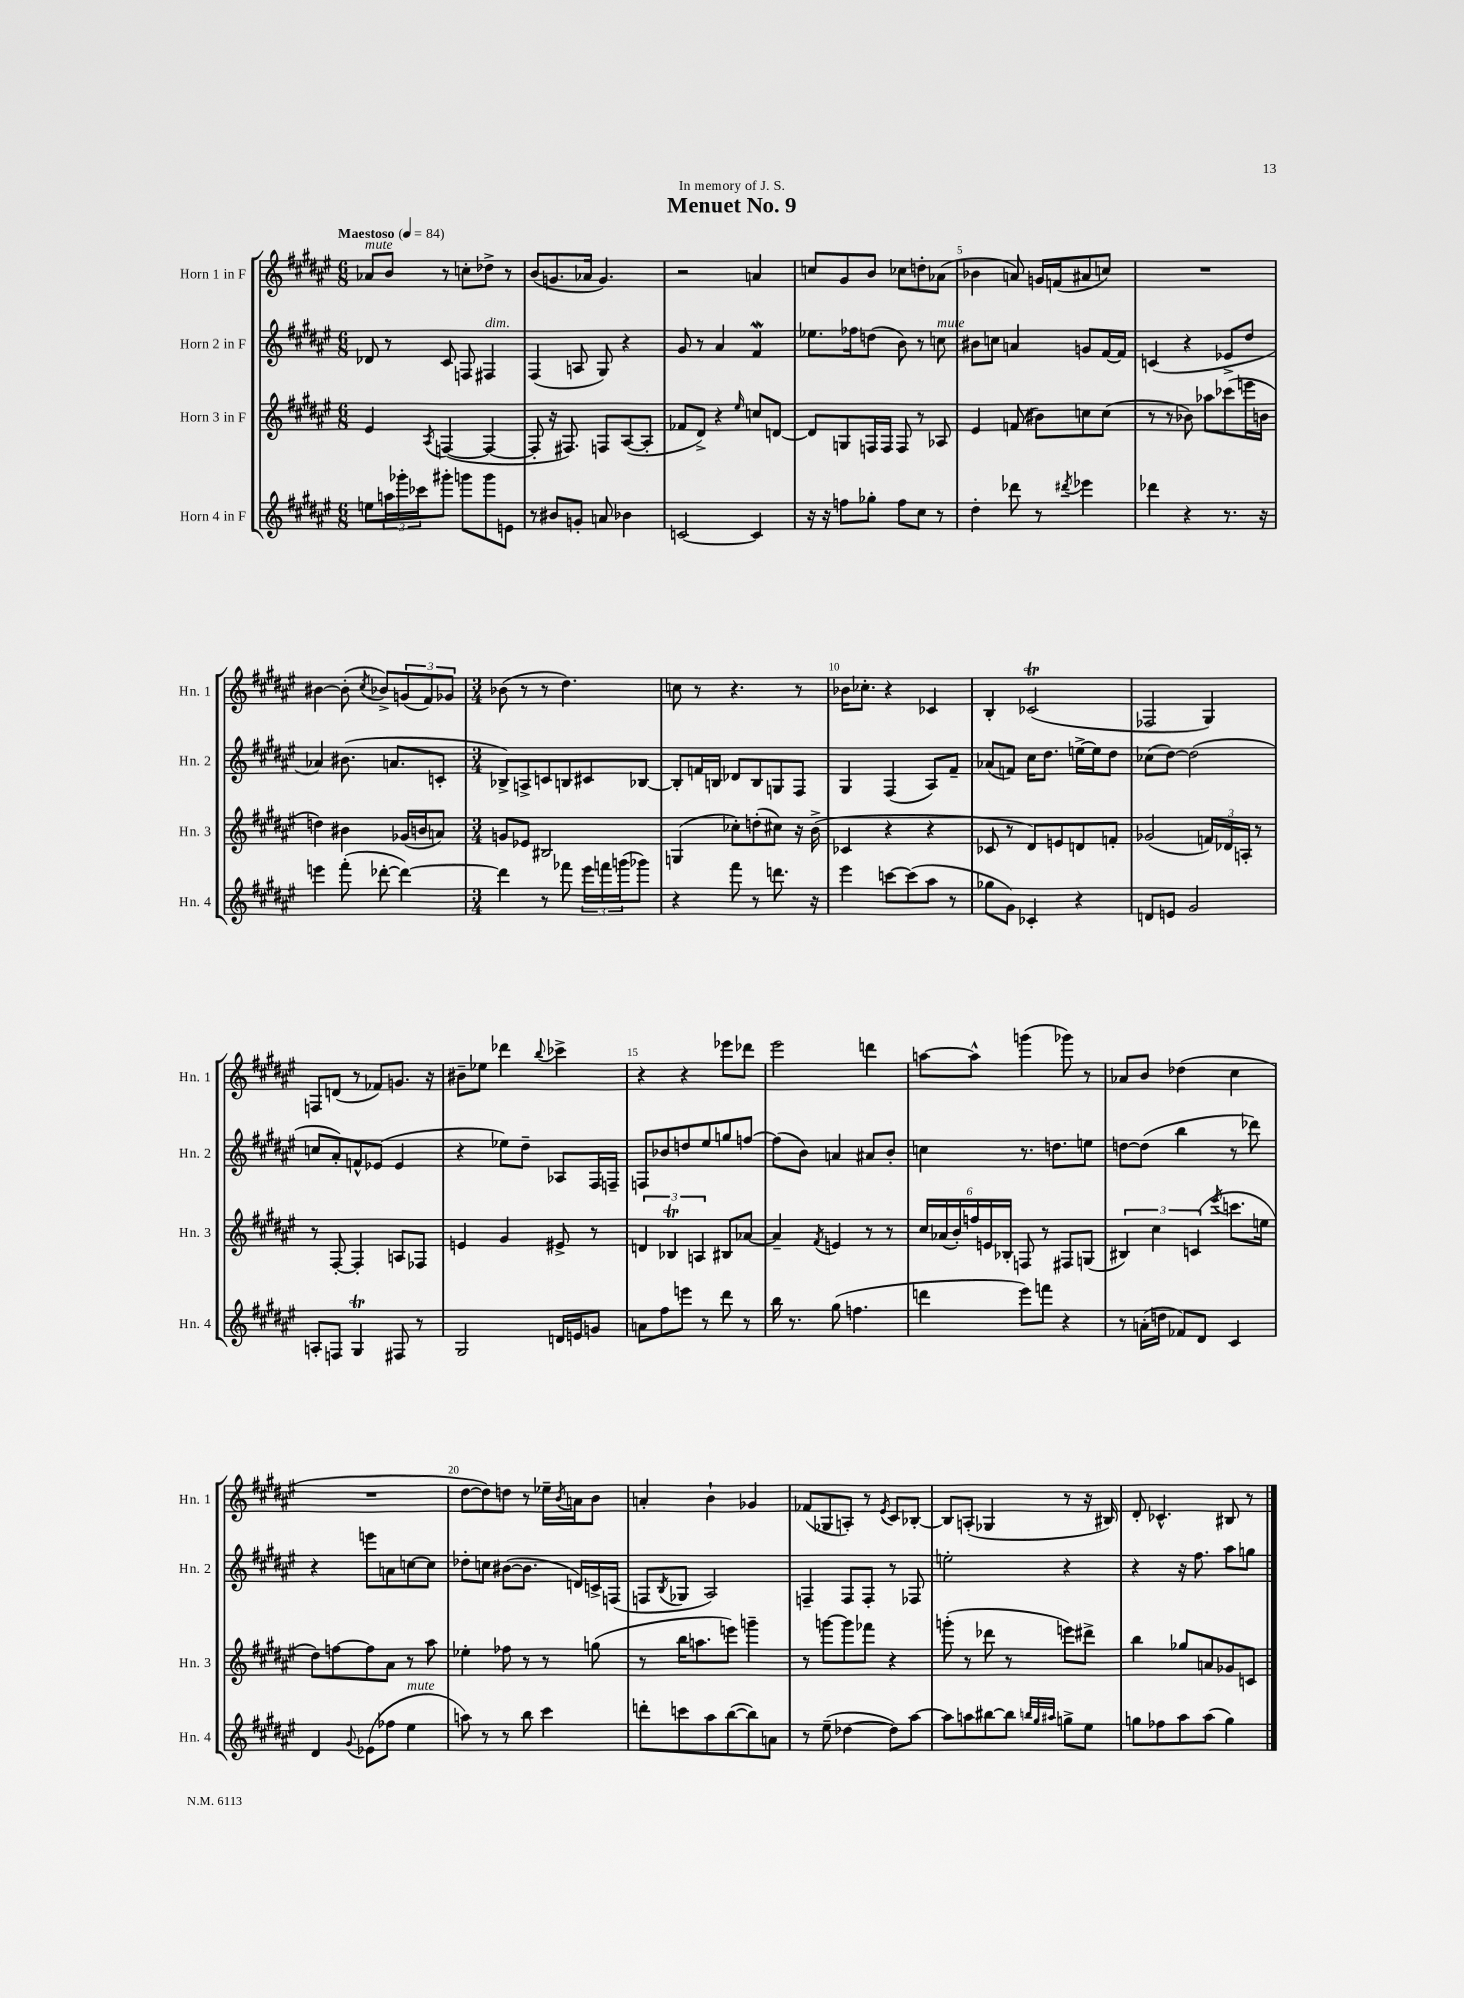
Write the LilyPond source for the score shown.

\header { title = "Menuet No. 9" dedication = "In memory of J. S." }
<<
\new StaffGroup <<
\new Staff = "s0" \with { instrumentName = "Horn 1 in F" shortInstrumentName = "Hn. 1" } {
    \clef treble \key fis \major \numericTimeSignature \time 6/8 \tempo "Maestoso" 4 = 84
    aes'8^\markup { \italic "mute" } b'8 r8 c''8-. des''8-> r8 |
    b'8( g'8. aes'16 g'4.) |
    r2 a'4 |
    c''8 gis'8 b'8 ces''8 d''8-. aes'8( |
    bes'4 a'8) g'16 f'16( ais'8 c''8) |
    R2. |
    bis'4~ bis'8-.( \acciaccatura { cis''8 } bes'8->) \tuplet 3/2 { g'8( fis'8) ges'8 } |
    \numericTimeSignature \time 3/4 bes'8( r8 r8 dis''4.) |
    c''8 r8 r4. r8 |
    bes'16 ces''8.-. r4 ces'4 |
    b4-. ces'2\trill( |
    fes2 gis4) |
    f8 d'8( r8 fes'8) g'8. r16 |
    bis'8-- ees''8 des'''4 \appoggiatura { b''8 } ces'''4-> |
    r4 r4 ees'''8 des'''8 |
    eis'''2 d'''4 |
    a''8~ a''8-^ g'''4( ges'''8) r8 |
    aes'8 b'8 des''4( cis''4 |
    R2. |
    dis''8~ dis''8) d''8 r8 ees''16-- \acciaccatura { b'8 } a'16 b'8 |
    a'4-. b'4-! ges'4 |
    fes'8( ges8 a8-.) r8 \acciaccatura { eis'8 } cis'8 bes8~-. |
    bes8 a8-.( ges4 r8 r16 bis16) |
    dis'8-. ces'4.-^ bis8 r8 \bar "|." |
}
\new Staff = "s1" \with { instrumentName = "Horn 2 in F" shortInstrumentName = "Hn. 2" } {
    \clef treble \key fis \major \numericTimeSignature \time 6/8
    des'8 r8 cis'8 f8 fis4^\markup { \italic "dim." } |
    fis4( a8 gis8) r4 |
    gis'8 r8 ais'4 fis'4\mordent |
    ees''8. fes''16 d''8( b'8) r8 c''8^\markup { \italic "mute" } |
    bis'8 c''8 a'4 g'8 fis'16~ fis'16 |
    c'4( r4 ees'8-> dis''8 |
    aes'4) bis'8.( a'8. c'8-. |
    \numericTimeSignature \time 3/4 bes8->) a8-> c'8 b8 cis'8 bes8~ |
    bes8-. f'16 b16 des'8 b8 g8 fis8 |
    gis4 fis4( ais8) fis'8-- |
    aes'8( f'8) cis''16 dis''8. e''16~-> e''16 dis''8 |
    ces''8( dis''8~) dis''2( |
    c''8 ais'8-.) f'8-^ ees'8( ees'4 |
    r4 ees''8) dis''8-- aes8 fis16 f16-- |
    f8 bes'8 d''8 eis''8 g''8 f''8~ |
    f''8( b'8) a'4 ais'8 b'8-. |
    c''4 r8. d''8. e''8 |
    d''8~ d''8( b''4 r8 des'''8) |
    r4 e'''8 a'8 c''8~ c''8 |
    des''8-. c''8 bis'8~( bis'8. d'16) c'16-> f16( |
    f8 \acciaccatura { b8 } ges8 ais2) |
    f4-- f8 f8-. r8 fes8 |
    e''2-. r4 |
    r4 r16 fis''8. ais''8 g''8 \bar "|." |
}
\new Staff = "s2" \with { instrumentName = "Horn 3 in F" shortInstrumentName = "Hn. 3" } {
    \clef treble \key fis \major \numericTimeSignature \time 6/8
    eis'4 \acciaccatura { ais8 } f4~( f4~ |
    f8-. r16 fis8.) f8 ais8~( ais8-. |
    fes'8 dis'8->) r4 \grace { eis''16 } c''8 d'8~ |
    d'8 g8 f16 f16 f8 r8 aes8 |
    eis'4 f'8( bis'8) c''8 c''8( |
    r8 r8 bes'8) aes''8 ces'''8( e'''16 b'16 |
    d''4) bis'4 ges'16( b'16 a'8) |
    \numericTimeSignature \time 3/4 g'8 ees'8 bis2 |
    g4( ces''8-.) d''8-.( cis''8) r16 b'16->( |
    ces'4 r4 r4 |
    ces'8 r8 dis'8) e'8 d'8 f'8-. |
    ges'2( \tuplet 3/2 { f'16) des'16 a16-. } r8 |
    r8 fis8~-. fis4-. a8 fes8 |
    e'4 gis'4 eis'8-> r8 |
    \tuplet 3/2 { d'4 bes4\trill a4 } bis8 aes'8~ |
    aes'4-- \acciaccatura { fis'8 } e'4 r8 r8 |
    \tuplet 6/4 { cis''16 aes'16( b'16-.) f''16 e'16 bes16-. } f8 r8 fis8 g8( |
    \tuplet 3/2 { bis4) cis''4 c'4( } \acciaccatura { eis'''8 } c'''8. e''16 |
    dis''8) f''8~ f''8 ais'8 r8 ais''8 |
    ees''4-. fes''8 r8 r8 g''8( |
    r8 b''16 a''8. e'''8) g'''4-- |
    r8 g'''8~ g'''8 fes'''8 r4 |
    g'''8-.( r8 des'''8 r8 e'''8) dis'''8-> |
    b''4 ges''8 a'8 ges'8 c'8 \bar "|." |
}
\new Staff = "s3" \with { instrumentName = "Horn 4 in F" shortInstrumentName = "Hn. 4" } {
    \clef treble \key fis \major \numericTimeSignature \time 6/8
    e''8 \tuplet 3/2 { a''16 ges'''16-. ces'''16 } gis'''8-. g'''8 g'''8 e'8 |
    r8 bis'8 g'8-. a'8 bes'4 |
    c'2~ c'4 |
    r16 r16 f''8 ges''8-. f''8 cis''8 r8 |
    dis''4-. des'''8 r8 \acciaccatura { dis'''8 } ees'''4 |
    des'''4 r4 r8. r16 |
    e'''4 fis'''8-.( des'''8~-. des'''4~) |
    \numericTimeSignature \time 3/4 des'''4 r8 fes'''8 \tuplet 3/2 { eis'''16 f'''16 g'''16( } ges'''8) |
    r4 fis'''8 r8 d'''8. r16 |
    eis'''4 c'''8~ c'''8( ais''8 r8 |
    ges''8 gis'8) ces'4-. r4 |
    d'8 e'8 gis'2 |
    a8-. f8 gis4\trill fis8 r8 |
    gis2 d'16 e'16 g'8 |
    a'8 fis''8 e'''8 r8 dis'''8 r8 |
    b''16 r8. gis''8( f''4. |
    d'''4 eis'''8) f'''8 r4 |
    r8 a'16-.( d''16 fes'8) dis'8 cis'4 |
    dis'4 \appoggiatura { gis'8 } ees'8( fes''8 eis''4^\markup { \italic "mute" } |
    a''8) r8 r8 b''8 cis'''4 |
    d'''8-. c'''8 ais''8 b''8~( b''8) a'8 |
    r8 eis''8--( des''4~ des''8) ais''8~ |
    ais''8 a''8 bis''8~ bis''8 \grace { b''32 gis''32 ais''32 } g''8-> eis''8 |
    g''8 fes''8 ais''8 ais''8( g''4) \bar "|." |
}
>>
>>
\layout { \context { \Score \override BarNumber.break-visibility = ##(#f #t #t) barNumberVisibility = #(every-nth-bar-number-visible 5) } }
